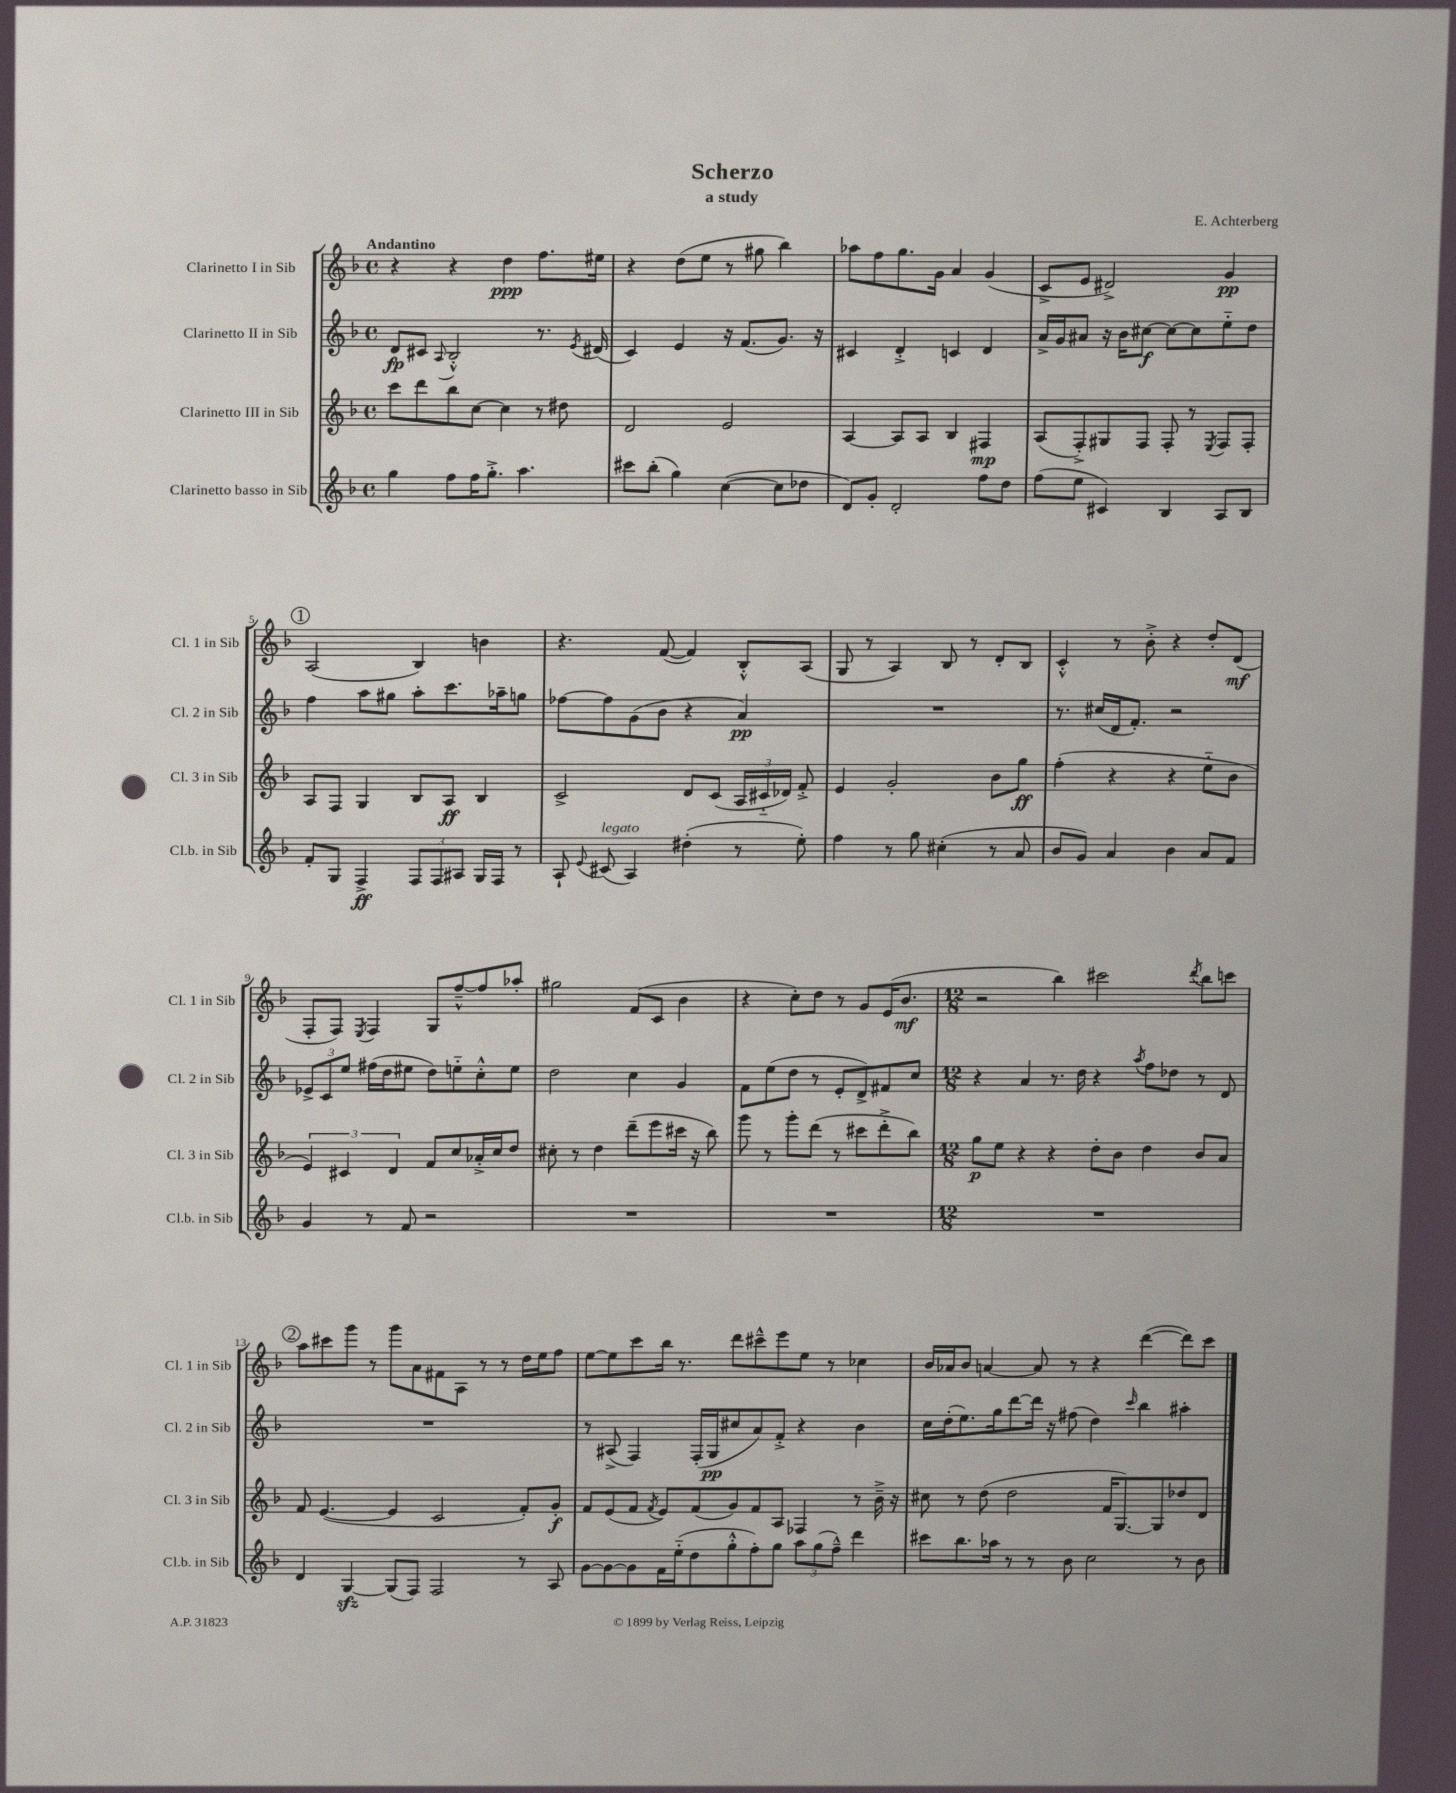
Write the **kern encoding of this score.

**kern	**kern	**kern	**kern
*staff4	*staff3	*staff2	*staff1
*clefG2	*clefG2	*clefG2	*clefG2
*k[b-]	*k[b-]	*k[b-]	*k[b-]
*M4/4	*M4/4	*M4/4	*M4/4
*met(c)	*met(c)	*met(c)	*met(c)
4gg\	8ccc\L	8d/L	4r
.	8ddd\	8c#/J	.
.	.	8qqA/	.
8ff\L	8bb-\	2B-'^^/	4r
16ff\K	[8cc\J	.	.
8.gg'^\J	.	.	.
.	4cc\]	.	4dd\
4.aa\	.	.	.
.	8r	8.r	8.ff\L
.	8dd#\	.	.
.	.	8qe/	.
.	.	(16d#/	16ee#\Jk
=	=	=	=
8ccc#\L	2d/	4c/)	4r
(8bb-'\J	.	.	.
4gg\)	.	4e/	(8dd\L
.	.	.	8ee\J
([4cc\	2e/	16r	8r
.	.	(8.f/L	.
.	.	.	8gg#\
8cc\]L	.	8.g/J)	4bb-\)
8dd-\J	.	.	.
.	.	16r	.
=	=	=	=
8d/L)	[4A/	4c#/	8aa-\L
8g'/J	.	.	8ff\
2d'/	8A/]L	4d'^/	8.gg\
.	8A/J	.	.
.	.	.	16g\Jk
.	4B-/	4c/	4a/
8ff\L	4F#/	4d/	(4g/
8dd\J	.	.	.
=	=	=	=
(8ff\L	(8A/L	16a^/LL	8c^/L
.	.	16g/J	.
8ee\J	8F'^/)	8a#/J	8e/J
4c#/)	8G#/	16r	2d#^/)
.	.	16b-\LK	.
.	8F/J	[8cc#\J	.
4B-/	8F'/	8cc#\_L	.
.	8r	8cc#\]	.
.	8qE/	.	.
8A/L	8F/L	8ee'~\	4g/
8B-/J	8F'/J	8dd\J	.
=	=	=	=
8f'/L	8A/L	4ff\	(2A/
8G/J	8F/J	.	.
4F^/	4G/	8aa\L	.
.	.	8gg#\J	.
12F/L	8B-/L	8aa'\L	4B-/)
12F/	.	.	.
.	8A/J	8.ccc\	.
12A#/J	.	.	.
16G/LL	4B-/	.	4b\
16F/JJ	.	16aa-~\k	.
8r	.	8gg\J	.
=	=	=	=
8A`/	2c^/	[8ff-\L	4.r
8qqe/	.	.	.
(8c#/	.	8ff-\]	.
4A/)	.	(8g\	.
.	.	8b-\J	([8f/
(4dd#'\	8d/L	4r	4f/])
.	(8c/J	.	.
8r	24A/LL	4a/)	8B-'^^/L
.	24c#'~/	.	.
.	24d-/JJ)	.	.
8ee'\)	8f'^/	.	(8A/J
=	=	=	=
4ff\	4e/	1r	8G/
.	.	.	8r
8r	2g'/	.	4A/)
8gg\	.	.	.
(4cc#'\	.	.	8B-/
.	.	.	8r
8r	8b-\L	.	8d'/L
8a/	8gg\J	.	8B-/J
=	=	=	=
8b-/L	(4ff'\	8.r	4c'^^/
8g/J)	.	.	.
.	.	(16cc#/LL	.
4a/	4r	16d/J	8r
.	.	8.f'/J)	.
.	.	.	8b-'^\
4b-\	4r	2r	4r
8a/L	8ee'~\L	.	8dd'/L
8f/J	8b-\J	.	(8d/J
=	=	=	=
4g/	6e/)	12e-^/L	8F'/L
.	.	12c/	.
.	.	.	8F/J)
.	6c#/	12ee/J	.
.	.	.	8qE/
8r	.	(16ff#\LL	4F/
.	.	16dd\J	.
.	6d/	.	.
8f/	.	8ee#\J	.
2r	8f/L	8dd\L)	8G/L
.	8cc/	8ee'~\	[8ff~^^/
.	16a-'^/L	8cc'^^\	8ff/]
.	16cc/J	.	.
.	8dd/J	8ee\J	8aa-'/J
=	=	=	=
1r	8cc#'\	2dd\	2gg#\
.	8r	.	.
.	4dd\	.	.
.	(8ddd~\L	4cc\	(8f/L
.	8eee\	.	8c/J
.	16ccc#\Jk	4g/	4b-\
.	16r	.	.
.	8bb-\)	.	.
=	=	=	=
1r	8ggg\	8f\L	4r
.	8r	(8ee\	.
.	8ggg'\L	8dd\J	8cc'\L)
.	(8ddd\J	8r	8dd\J
.	8r	8e'/L	8r
.	8ccc#\L	8d^/)	8g/L
.	8ddd'^\	8f#/	(16e/K
.	.	.	8.b-/J
.	8bb-\J)	8cc/J	.
=	=	=	=
*M12/8	*M12/8	*M12/8	*M12/8
1.r	8gg\L	4r	2r
.	8ee\J	.	.
.	4r	4a/	.
.	4r	8.r	4bb-\)
.	.	16dd\	.
.	8dd'\L	4r	2ccc#\
.	8b-\J	.	.
.	.	8qaa/	.
.	4dd\	8ff\L	.
.	.	8dd-\J	.
.	.	.	8qddd/
.	8b-/L	8r	8bb-\L
.	8a/J	8d/	8ccc\J
=	=	=	=
4d/	8f/	1.r	8aa\L
.	([4.e/	.	8ccc#\
[4G/	.	.	8ggg\J
.	.	.	8r
(8G/]L	4e/]	.	8ggg\L
8F/J)	.	.	8a\
2F/	2c/	.	8f#\
.	.	.	8A\J
.	.	.	8r
.	.	.	8r
8r	8f'/L)	.	16dd\LL
.	.	.	16ee\J
8A/	8g'/J	.	8ff\J
=	=	=	=
[8g\L	8f/L	8r	[8ee\L
8g\_	(8e/	(8A#^/	8ee\]
8g\]	8f/J	4F/)	8ccc\
.	8qf/	.	.
16f\L	8e/L)	.	16bb-\Jk
(16ee'~\J	.	.	8.r
8dd\	(8f/	(16F'/LL	.
.	.	16G/J	.
8gg'^^\	8g/)	8cc#/	8ddd\L
8ff'\)	8f/	8a/)	8ccc#~^^\
8gg\J	8A/J	8f'^/J	8eee\
12aa\L	4F-/	4r	8ee\J
(12gg\	.	.	.
.	.	.	8r
12ff~^^\J)	.	.	.
4ddd\	8r	4b-\	4cc-\
.	16b-~^\	.	.
.	16r	.	.
=	=	=	=
8ccc#\L	8cc#\	16cc\LL	16b-/LL
.	.	(16dd'\J	16a-/J
8.bb-\	8r	8.ee\)	8b-/J
.	(8dd\	.	[4a/
16aa-\Jk	.	16gg\k	.
8r	2dd\	[8ddd\	.
8r	.	16ddd\]Jk	8a/]
.	.	16r	.
8b-\	.	(8ff#\	8r
2cc\	.	4dd\)	4r
.	16f/LK	.	.
.	[8.G/)	.	.
.	.	16qqccc/	.
.	.	4bb-\	([4ddd\
.	8G/]	.	.
8r	8dd-/	4aa#'\	8ddd\]L)
8b-\	8d/J	.	8ccc\J
==	==	==	==
*-	*-	*-	*-
